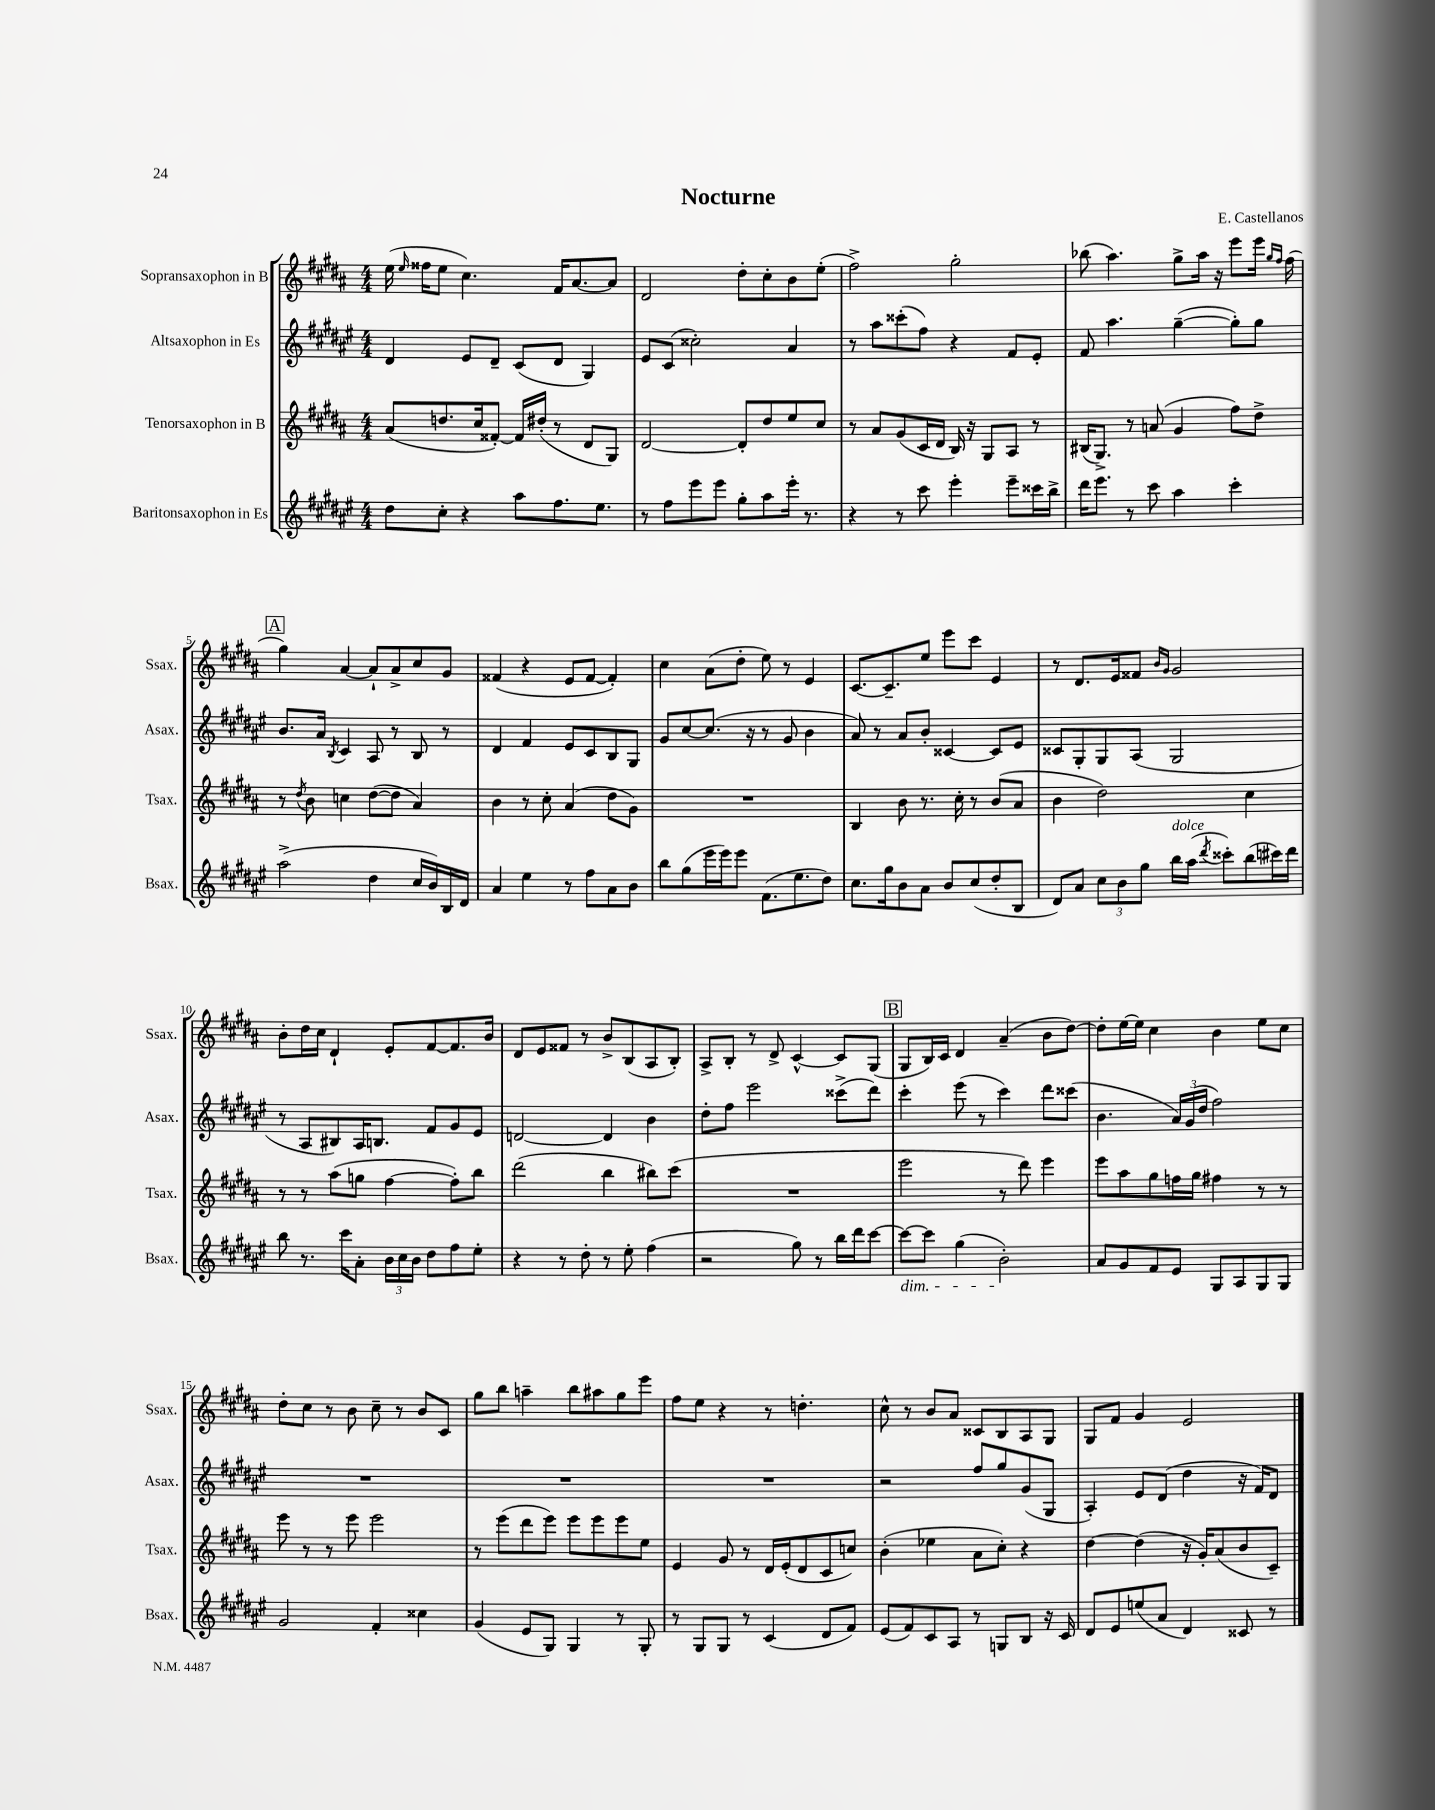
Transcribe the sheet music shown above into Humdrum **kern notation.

**kern	**kern	**kern	**kern
*staff4	*staff3	*staff2	*staff1
*clefG2	*clefG2	*clefG2	*clefG2
*k[f#c#g#d#a#e#]	*k[f#c#g#d#a#]	*k[f#c#g#d#a#e#]	*k[f#c#g#d#a#]
*M4/4	*M4/4	*M4/4	*M4/4
8dd#	(8a#	4d#	(16ee
.	.	.	16qqee
.	.	.	16ff##
8cc#'	8.dd	.	8ee
4r	.	8e#	4.cc#)
.	16cc#	.	.
.	[8f##')	8d#~	.
8aa#	16f##]	(8c#	.
.	(16dd#'	.	.
8.ff#	8r	8d#	16f#
.	.	.	[8.a#
.	8d#	4G#)	.
8.ee#	.	.	.
.	8G#)	.	8a#]
=	=	=	=
8r	[2d#	8e#	2d#
8ff#	.	(8c#	.
8eee#	.	2cc##')	.
8eee#	.	.	.
8gg#'	8d#']	.	8dd#'
8aa#	8dd#	.	8cc#'
16eee#'	8ee	4a#	8b
8.r	.	.	.
.	8cc#	.	(8ee'
=	=	=	=
4r	8r	8r	2ff#^)
.	8a#	8aa#	.
8r	(8g#	(8ccc##'	.
8ccc#	16c#	8ff#)	.
.	16d#	.	.
4eee#'	16B)	4r	2gg#'
.	16r	.	.
.	8G#	.	.
8eee#~	8A#	8f#	.
16ccc##	8r	8e#'	.
16bb^	.	.	.
=	=	=	=
16ddd#	(16B#	8f#	(8bb-
8.eee#	8.G#^)	.	.
.	.	4.aa#	4.aa#)
8r	8r	.	.
8ccc#	(8a	.	.
4aa#	4g#	([4gg#~	8gg#^
.	.	.	16aa#
.	.	.	16r
4ccc#'	8ff#)	8gg#'])	8eee
.	8dd#^	8gg#	16eee
.	.	.	16qqgg#
.	.	.	16qqff#
.	.	.	(16ff#
=	=	=	=
(2aa#^	8r	8.b	4gg#)
.	8qdd#	.	.
.	8b	.	.
.	.	16a#	.
.	.	8qB	.
.	4cc	4c#	[4a#
4dd#	([8dd#	8A#	8a#`]
.	8dd#]	8r	8a#^
16cc#	4a#)	8B	8cc#
16b)	.	.	.
16B	.	8r	8g#
16d#	.	.	.
=	=	=	=
4a#	4b	4d#	(4f##
4ee#	8r	4f#	4r
.	8cc#'	.	.
8r	(4a#	8e#	8e
8ff#	.	8c#	[8f##
8a#	8dd#	8B	4f##'])
8b	8g#)	8G#	.
=	=	=	=
8bb	1r	8g#	4cc#
(8gg#	.	[8cc#	.
16eee#	.	(8.cc#]	(8a#
16eee#)	.	.	.
8eee#	.	.	8dd#'
.	.	16r	.
(8.f#	.	8r	8ee)
.	.	8g#	8r
8.ee#	.	.	.
.	.	4b	4e
8dd#)	.	.	.
=	=	=	=
8.cc#	4B	8a#)	[8.c#
.	.	8r	.
16gg#	.	.	8.c#~]
8b	8b	8a#	.
8a#	8.r	8b'	8ee
8b	.	[4c##	8eee
.	16cc#'	.	.
(8cc#	8r	.	8ccc#
8dd#'	(8b	8c##]	4e
8B	8a#	8e#	.
=	=	=	=
8d#)	4b	8c##	8r
8a#	.	8G#'	8.d#
12cc#	2dd#)	8G#	.
.	.	.	16e
12b	.	.	.
.	.	(8A#	8f##
12gg#	.	.	.
.	.	.	16qqb
.	.	.	16qqg#
16bb	.	2G#	2g#
(16aa#	.	.	.
8qddd#	.	.	.
8ccc##')	.	.	.
(8bb	4cc#	.	.
16ccc#)	.	.	.
16ddd#	.	.	.
=	=	=	=
8bb	8r	8r	8b'
8.r	8r	8A#	16dd#
.	.	.	16cc#
.	(8aa#	8B#)	4d#`
16ccc#	.	.	.
8a#'	8gg	16A#	.
.	.	8.B	.
24b	[4ff#	.	8e'
24cc#	.	.	.
24b	.	.	.
8dd#	.	8f#	[8f#
8ff#	8ff#'])	8g#	8.f#]
8ee#'	8bb	8e#	.
.	.	.	16b
=	=	=	=
4r	(2ddd#	[2d	8d#
.	.	.	8e
8r	.	.	8f##
8dd#'	.	.	8r
8r	4bb	4d]	8b^
8ee#'	.	.	(8B
(4ff#	8bb#)	4b	8A#
.	(8ccc#	.	8B')
=	=	=	=
2r	1r	8dd#'	8A#^
.	.	8ff#	8B'
.	.	2eee#	8r
.	.	.	8d#^
8gg#)	.	.	[4c#^^
8r	.	.	.
16bb	.	(8ccc##^	8c#]
16ddd#	.	.	.
[8ccc#	.	8ddd#)	(8G#
=	=	=	=
8ccc#_	2eee	4ccc#'	8G#
8ccc#]	.	.	16B)
.	.	.	16c#
(4gg#	.	(8eee#	4d#
.	.	8r	.
2b')	8r	4ccc#)	(4a#~
.	8ddd#)	.	.
.	4eee	8ddd#	8b
.	.	(8ccc##	[8dd#)
=	=	=	=
8a#	8eee	4.b	8dd#']
8g#	8aa#	.	[16ee
.	.	.	16ee]
8f#	8gg#	.	4cc#
8e#	16ff	24a#)	.
.	.	(24g#	.
.	16gg#	.	.
.	.	24dd#	.
8G#	4ff#	2ff#)	4b
8A#	.	.	.
8G#	8r	.	8ee
8G#	8r	.	8cc#
=	=	=	=
2g#	8eee	1r	8dd#'
.	8r	.	8cc#
.	8r	.	8r
.	8eee	.	8b
4f#'	2eee	.	8cc#~
.	.	.	8r
4cc##	.	.	8b
.	.	.	8c#
=	=	=	=
(4g#	8r	1r	8gg#
.	(8eee	.	8bb
8e#	8ddd#	.	4aa~
8G#)	8eee)	.	.
4G#	8eee	.	8bb
.	8eee	.	8aa#
8r	8eee	.	8gg#
8G#'	8ee	.	8eee
=	=	=	=
8r	4e	1r	8ff#
8G#	.	.	8ee
8G#	8g#	.	4r
8r	8r	.	.
(4c#	16d#	.	8r
.	(16e'	.	.
.	8d#	.	4.dd'
8d#	8c#	.	.
8f#)	8cc)	.	.
=	=	=	=
(8e#	(4b'	2r	8cc#^^
8f#)	.	.	8r
8c#	4ee-	.	8b
8A#	.	.	8a#
8r	8a#	8ff#	8c##
8G	8cc#')	8gg#	8B
8B	4r	(8g#	8A#
16r	.	8G#	8G#
16c#	.	.	.
=	=	=	=
8d#	[4dd#	4A#')	8G#
8e#	.	.	8f#
(8ee	(4dd#]	8e#	4g#
8a#	.	(8d#	.
4d#)	16r	4dd#	2e
.	16g#')	.	.
.	(8a#	.	.
8c##	8b	16r	.
.	.	16f#)	.
8r	8c#~)	8d#	.
==	==	==	==
*-	*-	*-	*-
